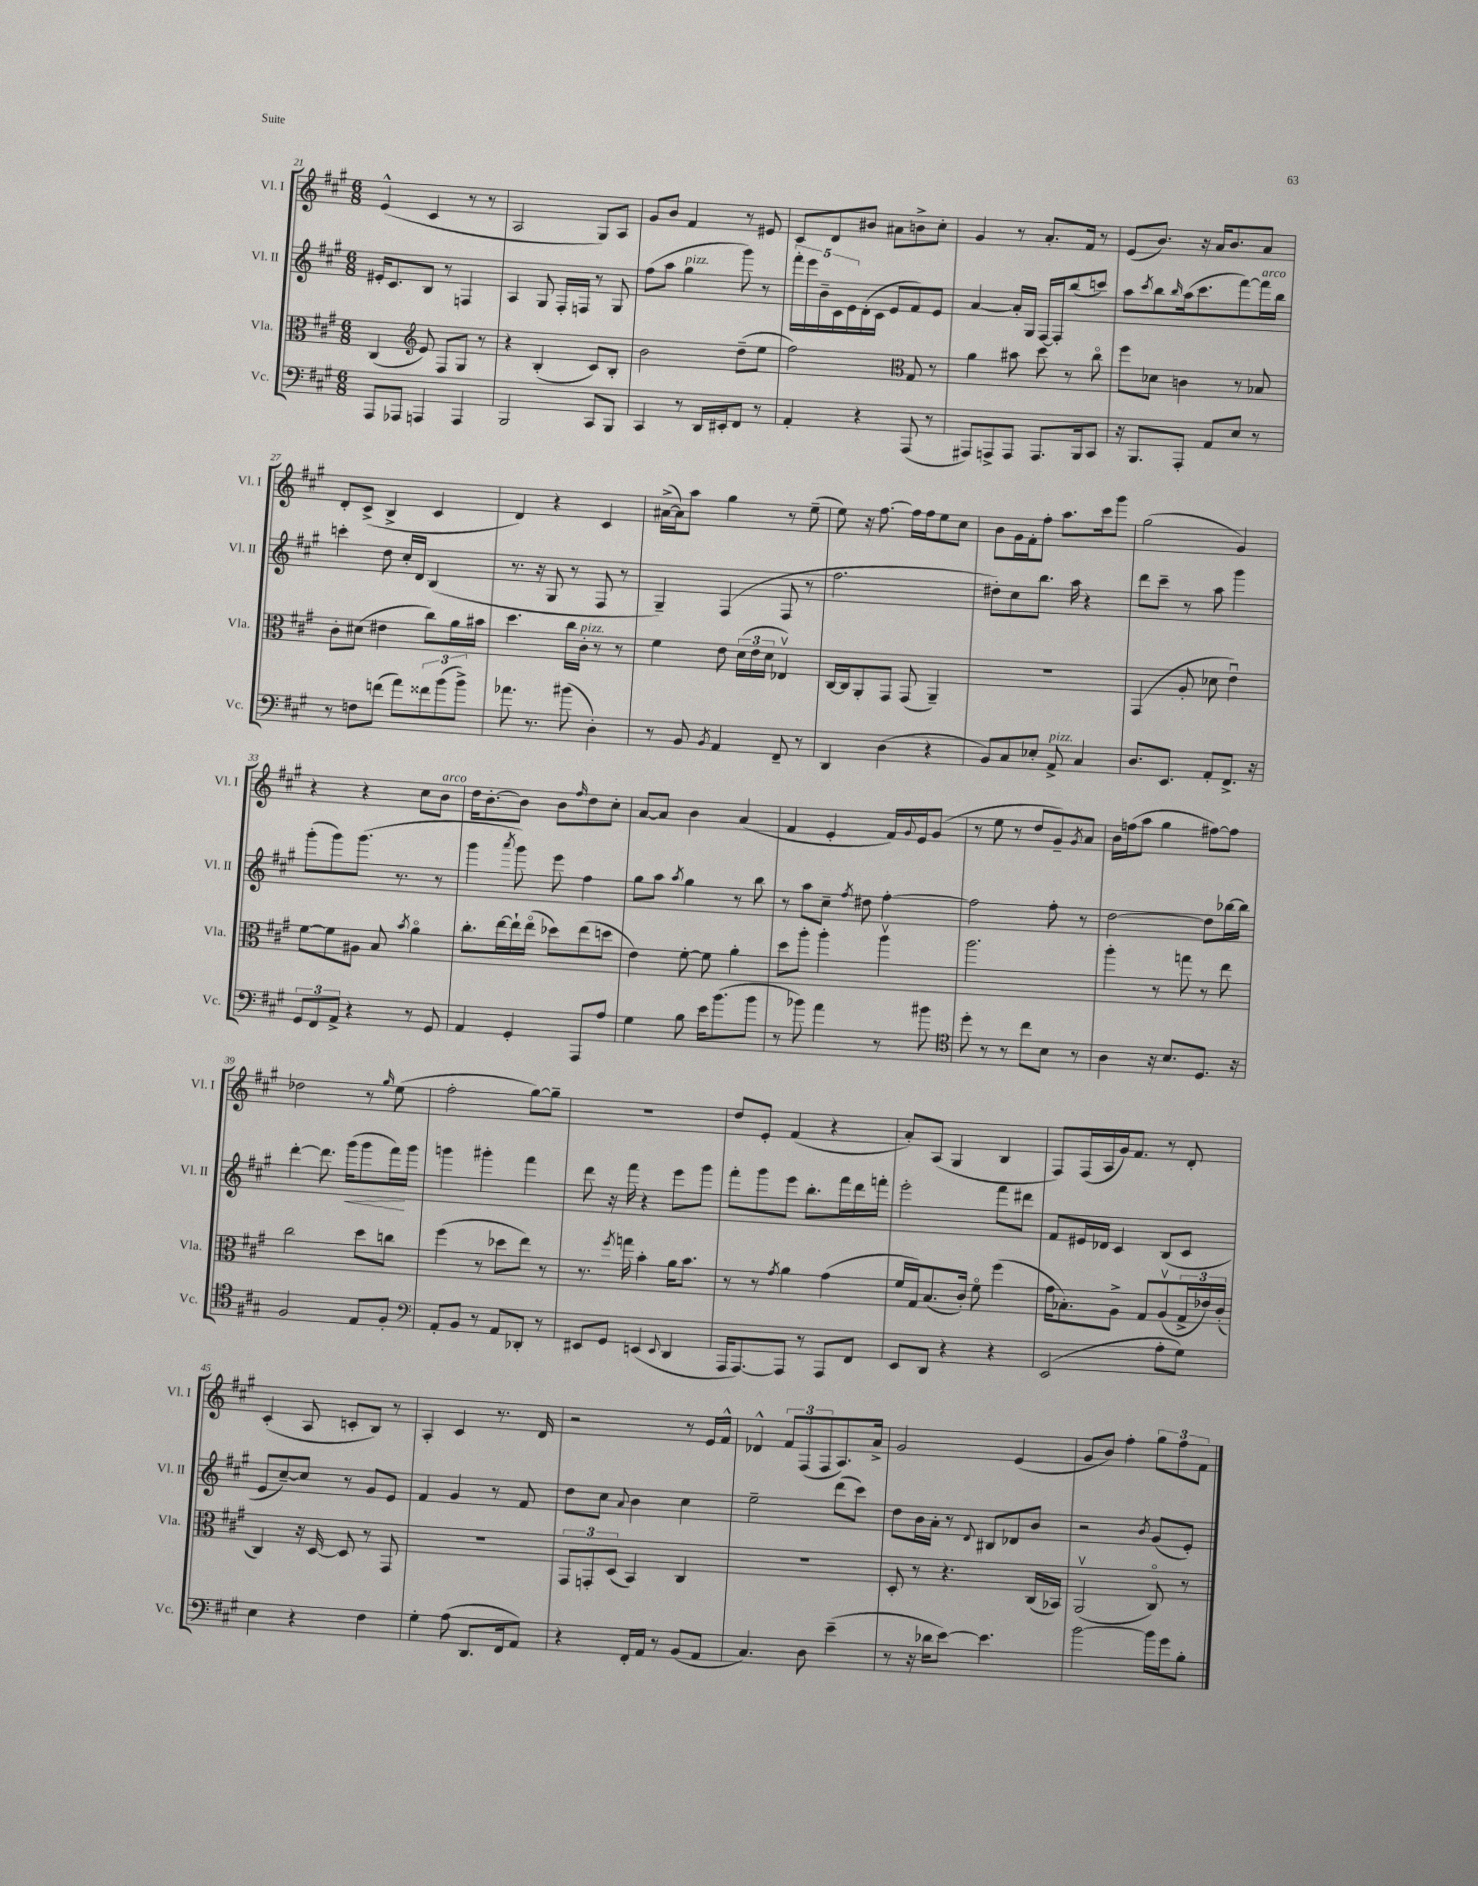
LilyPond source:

<<
\new StaffGroup <<
\new Staff = "s0" \with { instrumentName = "Vl. I" shortInstrumentName = "Vl. I" } {
    \clef treble \key a \major \numericTimeSignature \time 6/8
    e'4-^( cis'4 r8 r8 |
    a2 gis8) a8 |
    gis'8 b'8 fis'4 r8 eis'8 |
    cis'8 d'8 bis'8 ais'8 b'8-> cis''8-. |
    gis'4 r8 a'8.-. fis'16 r8 |
    e'8( b'8.) r16 a'16 b'8. a'8 |
    d'8-. cis'8->( b4-> cis'4 |
    d'4) r4 cis'4 |
    ais'16~->( ais'16) a''8 gis''4 r8 e''8--( |
    e''8) r16 fis''8.~ fis''16 fis''16 e''8 cis''8 |
    b'8 gis'16 fis'16-. fis''8-. a''8. cis'''16 gis'''8 |
    gis''2( gis'4) |
    r4 r4 cis''8 b'8^\markup { \italic "arco" } |
    d''16 b'8.~-. b'8 b'8 \grace { fis''16 } d''8 cis''8-. |
    a'8~ a'8 b'4 a'4( |
    fis'4 e'4-. fis'16) \appoggiatura { gis'8 } e'16 gis'8( |
    r8 e''8 r8 d''8 gis'8--) \acciaccatura { gis'8 } a'8 |
    b'16 f''16( a''8 gis''4 fis''8~) fis''8 |
    des''2 r8 \grace { gis''16 } e''8( |
    fis''2-. gis''8~) gis''8-- |
    R2. |
    d''8 e'8-. fis'4( r4 |
    a'8-.) a8( gis4 b4 |
    fis8) fis16( a16 gis'16) fis'8. r8 d'8-. |
    cis'4-.( a8 c'8-. b8) r8 |
    a4-. cis'4 r8. d'16 |
    r2 r8 e'16 fis'16-^ |
    des'4-^ \tuplet 3/2 { fis'8 fis8( fis8 } a8.) a'16-> |
    gis'2 e'4( |
    gis'8 b'8) fis''4-. \tuplet 3/2 { gis''8 fis''8 fis'8 } \bar "|." |
}
\new Staff = "s1" \with { instrumentName = "Vl. II" shortInstrumentName = "Vl. II" } {
    \clef treble \key a \major \numericTimeSignature \time 6/8
    eis'16-. cis'8. b8 r8 f4 |
    a4 gis8 fis16-. f16 r8 gis8 |
    fis''8( a''8 gis''4^\markup { \italic "pizz." } gis'''8) r8 |
    \tuplet 5/4 { fis'''16-. e'''16 b'16-- cis'16 e'16 } d'16-.( cis'16 e'8 fis'8) e'8 |
    a'4~ a'16-. gis16 fis16~ fis16-. b''8( c'''8) |
    a''8 \acciaccatura { cis'''8 } b''8 \grace { b''16 } a''16( cis'''8. fis'''8~) fis'''16^\markup { \italic "arco" } b''16 |
    c'''4-. d''8 cis''16-. d'16 b4( |
    r8. r16 gis8 r8 fis8 r8 |
    gis4--) fis4( fis8 r8 |
    fis''2. |
    dis''8-.) cis''8 b''8. a''16 r4 |
    d'''8 cis'''8-- r8 a''8 gis'''4 |
    gis'''8-.( gis'''8) gis'''8.( r8. r8 |
    gis'''4 \acciaccatura { a'''8 } gis'''8) e'''8 fis''4 |
    gis''8 a''8 \acciaccatura { a''8 } gis''4 r8 b''8 |
    r8 a''8 cis''8-- \acciaccatura { fis''8 } dis''8 fis''4~-. |
    fis''2 fis''8-. r8 |
    d''2~ d''8 bes''16~ bes''16 |
    d'''4~-. d'''8. gis'''16\<( gis'''8 fis'''16\!) gis'''16 |
    g'''4 gis'''4-. fis'''4 |
    d'''8 r16 fis'''16 r4 e'''8 gis'''8 |
    fis'''8-. gis'''8 e'''8 b''8.-. fis'''16 d'''16 f'''16-. |
    e'''2-. fis'''8 dis'''8 |
    fis'8 eis'16 des'16 cis'4 b8( cis'8 |
    e'8 cis''8~--) cis''8 r8 gis'8 e'8 |
    fis'4 gis'4 r8 fis'8 |
    d''8 cis''8 \appoggiatura { a'8 } b'4 cis''4 |
    e''2-- d'''8( cis'''8) |
    d''8 b'16 a'16-. r8 \appoggiatura { d'8 } bis8 des'8 b'8 |
    r2 \acciaccatura { b'8 } gis'8( e'8-.) \bar "|." |
}
\new Staff = "s2" \with { instrumentName = "Vla." shortInstrumentName = "Vla." } {
    \clef alto \key a \major \numericTimeSignature \time 6/8
    cis4( \clef treble e'8) fis8 gis8 r8 |
    r4 b4-.( cis'8) b8-. |
    b'2 d''8--( e''8 |
    fis''2) \clef alto gis8 r8 |
    a'4 bis'8 d''8 r8 cis''8\flageolet |
    fis''8 des'8 c'4 r8 bes8 |
    cis'8-. dis'8( eis'4 cis''8) a'16 bis'16 |
    d''4. cis''16 cis'16-.^\markup { \italic "pizz." } r8 r8 |
    fis'4 e'8 \tuplet 3/2 { d'16( e'16 d'16 } ees4\upbow) |
    cis16~ cis16 a,8-. gis,8 gis,8( a,4--) |
    R2. |
    gis,4( a8-. des'8 e'4\downbow) |
    fis'8~ fis'8 ais8 b8 \acciaccatura { b'8 } a'4\flageolet |
    cis''8.-. e''16~ e''16-! e''16\flageolet( des''8) e''8( d''8 |
    e'4) fis'8~-. fis'8 a'4-. |
    d''8 a''8-. a''4-. a''4\upbow |
    a''2. |
    a''4-. r8 g''8 r8 e''8 |
    cis''2 d''8 c''8 |
    fis''4( r8 des''8 e''8) r8 |
    r8. \acciaccatura { fis''8 } g''16 b'4-. a'16 b'8. |
    r8 r8 \acciaccatura { gis'8 } a'4 gis'4( |
    fis'16 gis16) b8.( cis'16-.) fis'8\flageolet fis''4( |
    gis'16 bes8.-.) a8-> gis8 a8\upbow( \tuplet 3/2 { gis16-> ees'16) cis'16-.( } |
    cis4) r16 d16~ d8 r8 gis,8 |
    R2. |
    \tuplet 3/2 { gis,8 g,8-. d8( } b,4) cis4 |
    R2. |
    d8-. r8 r4. cis16( bes,16) |
    a,2\upbow( cis8\flageolet) r8 \bar "|." |
}
\new Staff = "s3" \with { instrumentName = "Vc." shortInstrumentName = "Vc." } {
    \clef bass \key a \major \numericTimeSignature \time 6/8
    a,,8 aes,,8 a,,4 a,,4 |
    b,,2 cis,8 b,,8 |
    cis,4 r8 d,16 eis,16-. fis,8 r8 |
    a,4-. r4 a,,8( r8 |
    ais,,8) a,,8-> a,,8 a,,8. b,,16 cis,8 |
    r16 b,,8. a,,8-. a,8 e8 r8 |
    r8 f8 f'8( a'8) \tuplet 3/2 { fisis'8 b'8( b'8->) } |
    aes'8. r8. bis'8( d4-.) |
    r8 b,8 \acciaccatura { b,8 } a,4 fis,8-- r8 |
    d,4 d4( r4 |
    b,8) cis8 ees8-. a,8->^\markup { \italic "pizz." } cis4 |
    d8. e,8. a,8-. fis,8.-> r16 |
    \tuplet 3/2 { gis,8 fis,8 a,8-> } r4 r8 gis,8 |
    a,4 gis,4-. a,,8 a8 |
    gis4 b8 e'16 b'8.( b'8 |
    r8 bes'8) a'4 r8 bis'8 |
    \clef tenor d''8-. r8 r8 cis''8 b8 r8 |
    a4 r16 b8. d8. r16 |
    fis2 e8 fis8-. |
    \clef bass a,8-. b,8 r8 a,8 des,8-. r8 |
    eis,8 gis,8 e,4( \appoggiatura { e,8 } d,4 |
    a,,16 a,,8.~) a,,8 r8 a,,8 fis,8 |
    e,8 d,8 r4 r4 |
    e,2( a8-. gis8) |
    e4 r4 fis4 |
    gis4-. a8( d,8. fis,16 a,8) |
    r4 fis,16-. a,16 r8 b,8( a,8 |
    cis4.) d8 e'4--( |
    r8 r16 des'16 e'8~) e'4. |
    b'2~ b'16 gis'16 b8-. \bar "|." |
}
>>
>>
\layout { \context { \Score currentBarNumber = #21 } }
